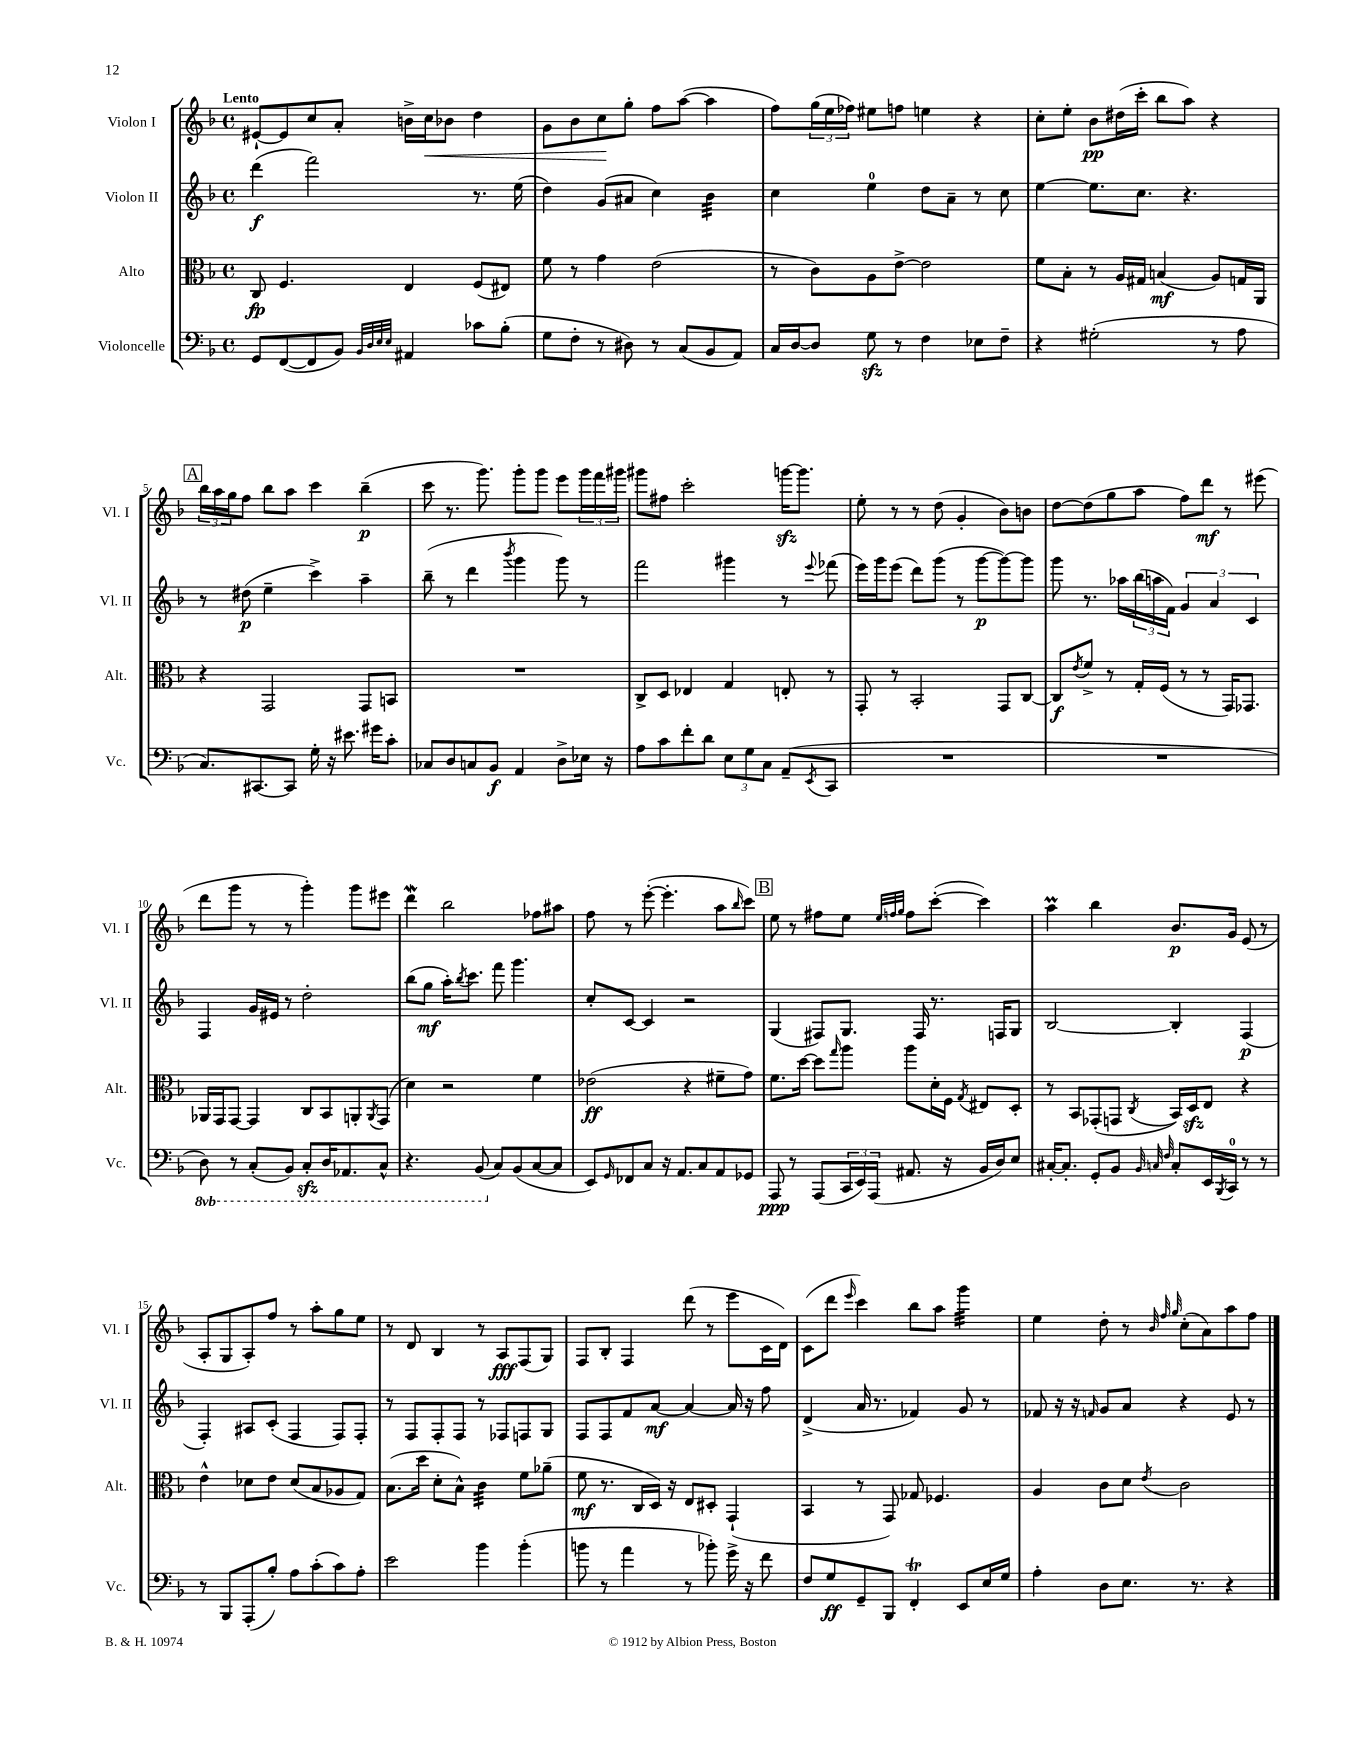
<<
\new StaffGroup <<
\new Staff = "s0" \with { instrumentName = "Violon I" shortInstrumentName = "Vl. I" } {
    \clef treble \key f \major \defaultTimeSignature \time 4/4 \tempo "Lento"
    eis'8~-! eis'8 c''8 a'8-. b'16-> c''16\< bes'8 d''4 |
    g'8 bes'8 c''8\! g''8-. f''8 a''8~( a''4 |
    f''8) \tuplet 3/2 { g''16( e''16 fes''16) } eis''8 f''8 e''4 r4 |
    c''8-. e''8-. bes'8\pp dis''16( c'''16-. bes''8 a''8) r4 |
    \mark \markup { \box "A" } \tuplet 3/2 { bes''16 a''16 g''16 } f''8 bes''8 a''8 c'''4 bes''4--\p( |
    c'''8 r8. g'''8.) g'''8-. g'''8 e'''8 \tuplet 3/2 { g'''16 f'''16 gis'''16 } |
    gis'''8 fis''8 c'''2-. g'''16~\sfz g'''8. |
    e''8-. r8 r8 d''8( g'4-. bes'8) b'8 |
    d''8~ d''8( g''8 a''8 f''8) d'''8\mf r8 eis'''8( |
    d'''8 g'''8 r8 r8 g'''4-.) g'''8 eis'''8 |
    d'''4\mordent bes''2 fes''8 ais''8 |
    f''8 r8 e'''8~-.( e'''4.-. a''8 \grace { bes''16 } c'''8) |
    \mark \markup { \box "B" } e''8 r8 fis''8 e''8 \grace { e''32 f''32 g''32 } f''8 c'''8~-.( c'''4) |
    a''4\prall bes''4 bes'8.\p g'16 e'8( r8 |
    a8-. g8 a8-.) f''8 r8 a''8-. g''8 e''8 |
    r8 d'8 bes4 r8 a8\fff f8( g8) |
    f8 bes8-. f4 d'''8( r8 e'''8 c'16 d'16) |
    c'8( d'''8 \grace { e'''16 } c'''4) bes''8 a''8 g'''4:32 |
    e''4 d''8-. r8 \grace { bes'32 f''32 g''32 } c''8-.( a'8) a''8 f''8 \bar "|." |
}
\new Staff = "s1" \with { instrumentName = "Violon II" shortInstrumentName = "Vl. II" } {
    \clef treble \key f \major \defaultTimeSignature \time 4/4
    d'''4\f( f'''2) r8. e''16( |
    d''4) g'8( ais'8 c''4) bes'4:32 |
    c''4 e''4-0 d''8 a'8-- r8 c''8 |
    e''4~ e''8. c''8. r4. |
    \mark \markup { \box "A" } r8 dis''8\p( e''4-- c'''4->) a''4-- |
    bes''8--( r8 d'''4 \acciaccatura { bes'''8 } g'''4 g'''8) r8 |
    f'''2 gis'''4 r8 \appoggiatura { e'''8 } fes'''8( |
    e'''16) g'''16 e'''8( d'''8) g'''8( r8 g'''8~\p g'''8~) g'''8 |
    g'''8 r8. aes''16 \tuplet 3/2 { bes''16( a''16 f'16) } \tuplet 3/2 { g'4 a'4 c'4 } |
    f4 g'16 eis'16 r8 d''2-. |
    bes''8( g''8\mf a''16-.) \acciaccatura { bes''8 } c'''8. f'''8 g'''4. |
    c''8-. c'8~ c'4 r2 |
    \mark \markup { \box "B" } g4( fis8) g8. fis16 r8. f16 g8 |
    bes2~ bes4-. f4\p( |
    f4-.) ais8 c'8-.( f4 f8) f8-. |
    r8 f8 f8-. f8 r8 fes8 f8 g8 |
    f8 f8 f'8 a'8~\mf a'4~ a'16 r16 f''8 |
    d'4->( a'16 r8. fes'4) g'8 r8 |
    fes'8 r16 r16 \grace { f'16 } g'8 a'8 r4 e'8 r8 \bar "|." |
}
\new Staff = "s2" \with { instrumentName = "Alto" shortInstrumentName = "Alt." } {
    \clef alto \key f \major \defaultTimeSignature \time 4/4
    c8\fp f4. e4 f8( eis8) |
    f'8 r8 g'4 e'2( |
    r8 c'8) a8 e'8~-> e'2 |
    f'8 bes8-. r8 a16 gis16 b4\mf( a8) g16 a,16 |
    \mark \markup { \box "A" } r4 g,2 g,8 b,8 |
    R1 |
    c8-> d8 ees4 g4 e8-. r8 |
    g,8-. r8 bes,2-. g,8 c8~ |
    c8\f \acciaccatura { e'8 } f'8-> r8 g16-. f16( r8 r8 g,16) ges,8. |
    aes,16 g,16 g,8~ g,4 c8 bes,8 a,8-. \acciaccatura { a,8 } g,8( |
    d'4) r2 f'4 |
    ees'2\ff( r4 fis'8-- g'8) |
    \mark \markup { \box "B" } f'8. d''16~ d''8 \grace { g''16 } a''8 a''8 d'16-. f16 \acciaccatura { g8 } eis8 d8-. |
    r8 bes,8 ges,8-.( g,8 \acciaccatura { c8 } bes,16) d16\sfz e8 r4 |
    e'4-^ des'8 e'8 des'8( bes8 aes8 g8) |
    bes8.( d''16 d'8-. bes8-^) c'4:32 f'8 aes'8--( |
    f'8\mf r8. c16 d16) r16 e8 dis8-. g,4-!( |
    bes,4 r8 g,8) ges8 fes4. |
    a4 c'8 d'8 \acciaccatura { e'8 } c'2 \bar "|." |
}
\new Staff = "s3" \with { instrumentName = "Violoncelle" shortInstrumentName = "Vc." } {
    \clef bass \key f \major \defaultTimeSignature \time 4/4 \set Staff.ottavationMarkups = #ottavation-simple-ordinals
    g,8 f,8~( f,8 bes,8) \grace { bes,32 d32 e32 e32 } ais,4 ces'8 bes8-.( |
    g8 f8-. r8 dis8) r8 c8( bes,8 a,8) |
    c16 d16~ d8 g8\sfz r8 f4 ees8 f8-- |
    r4 gis2-.( r8 a8 |
    \mark \markup { \box "A" } c8.) cis,8.~ cis,8 g16-. r16 eis'8. gis'16 c'8-. |
    ces8 d8 c8 bes,8\f a,4 d8-> ees16 r16 |
    a8 c'8 f'8-. d'8 \tuplet 3/2 { e8 g8 c8 } a,8--( \acciaccatura { e,8 } c,8 |
    R1 |
    R1 |
    \ottava #-1 d,8) r8 c,8-.( bes,,8) c,8-.\sfz d,16 aes,,8. c,8-^ |
    r4. bes,,8( \ottava #0 c8) bes,8( c8~ c8 |
    e,8) \grace { g,16 } fes,8 c8 r16 a,8. c8 a,8 ges,8 |
    \mark \markup { \box "B" } a,,8\ppp r8 a,,8( \tuplet 3/2 { c,16 e,16) a,,16( } ais,8. r16 bes,16 d16) e8 |
    cis16~-. cis8.-. g,8-. bes,8 \grace { bes,32 c32 f32 } c8-. e,16 \acciaccatura { bes,,8 } c,16-0 r8 r8 |
    r8 bes,,8 a,,8-.( bes8-.) a8 c'8-.( c'8) a8-. |
    e'2 bes'4 bes'4-.( |
    b'8 r8 a'4 r8 bes'8-.) g'16-> r16 f'8 |
    f8 g8\ff g,8-- bes,,8 f,4-.\trill e,8 e16 g16 |
    a4-. d8 e8. r8. r4 \bar "|." |
}
>>
>>
